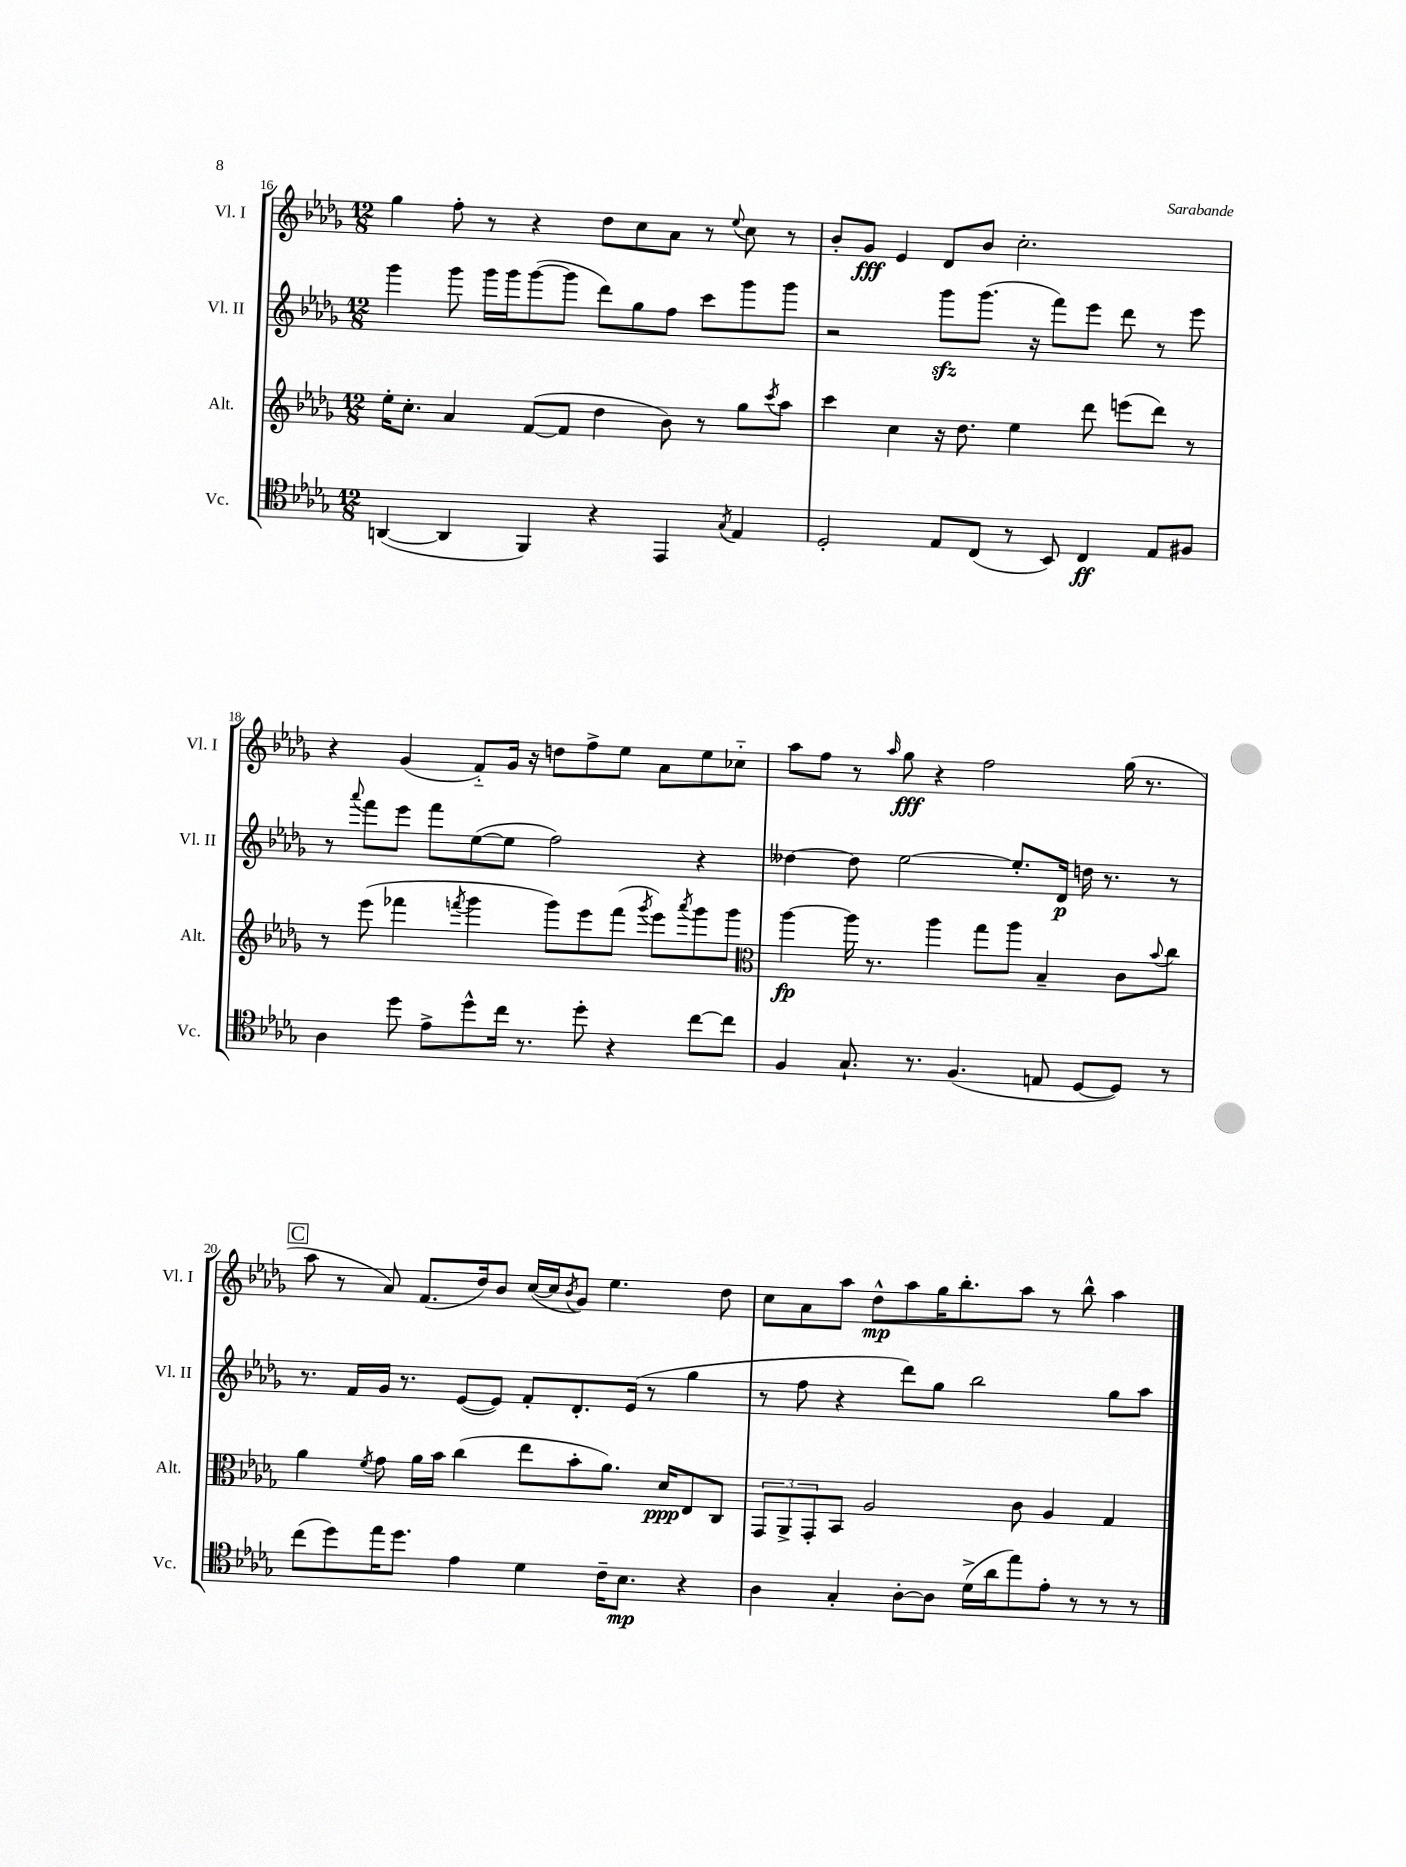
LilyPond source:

<<
\new StaffGroup <<
\new Staff = "s0" \with { instrumentName = "Vl. I" shortInstrumentName = "Vl. I" } {
    \clef treble \key des \major \numericTimeSignature \time 12/8
    ges''4 f''8-. r8 r4 des''8 c''8 aes'8 r8 \appoggiatura { ees''8 } c''8 r8 |
    bes'8-. ges'8\fff ees'4 des'8 bes'8 c''2.-. |
    r4 ges'4( f'8-_) ges'16 r16 d''8 f''8-> ees''8 aes'8 ees''8 ces''8-_ |
    aes''8 f''8 r8 \grace { aes''16 } ges''8\fff r4 f''2 ges''16( r8. |
    \mark \markup { \box "C" } aes''8 r8 aes'8) f'8.( des''16) bes'8 c''16~( c''16 \acciaccatura { bes'8 } ges'8) ees''4. des''8 |
    c''8 aes'8 aes''8 des''8-^\mp aes''8 ges''16 bes''8.-. aes''8 r8 bes''8-^ aes''4 \bar "|." |
}
\new Staff = "s1" \with { instrumentName = "Vl. II" shortInstrumentName = "Vl. II" } {
    \clef treble \key des \major \numericTimeSignature \time 12/8
    ges'''4 ges'''8 ges'''16 ges'''16 ges'''8~( ges'''8 des'''8) ges''8 f''8 c'''8 ges'''8 ges'''8 |
    r2 ges'''8\sfz ges'''8.( r16 f'''8) ees'''8 des'''8 r8 ees'''8 |
    r8 \appoggiatura { aes'''8 } f'''8 ees'''8 f'''8 ees''8~( ees''8 f''2) r4 |
    deses''4~ deses''8 ees''2~ ees''8.-. des'16\p d''16 r8. r8 |
    \mark \markup { \box "C" } r8. f'16 ges'16 r8. ees'8~( ees'8) f'8-. des'8.-. ees'16( r8 ges''4 |
    r8 f''8 r4 des'''8) ges''8 bes''2 ges''8 aes''8 \bar "|." |
}
\new Staff = "s2" \with { instrumentName = "Alt." shortInstrumentName = "Alt." } {
    \clef treble \key des \major \numericTimeSignature \time 12/8
    ees''16-. c''8.-. aes'4 f'8~( f'8 des''4 bes'8) r8 ges''8 \acciaccatura { c'''8 } aes''8 |
    c'''4 c''4 r16 des''8. ees''4 des'''8 e'''8( des'''8) r8 |
    r8 ees'''8( fes'''4 \acciaccatura { f'''8 } ges'''4 ges'''8) ees'''8 f'''8( \acciaccatura { ges'''8 } ees'''8) \acciaccatura { aes'''8 } ges'''8 ges'''8 |
    \clef alto aes''4~\fp aes''16 r8. aes''4 ges''8 aes''8 bes4-- c'8 \appoggiatura { bes'8 } c''8 |
    \mark \markup { \box "C" } aes'4 \acciaccatura { f'8 } ges'8 aes'16 bes'16 c''4( ees''8 bes'8-. aes'8.) des'16\ppp ees8 c8 |
    \tuplet 3/2 { ges,8 aes,8-> ges,8-. } bes,8 aes2 c'8 aes4 ges4 \bar "|." |
}
\new Staff = "s3" \with { instrumentName = "Vc." shortInstrumentName = "Vc." } {
    \clef tenor \key des \major \numericTimeSignature \time 12/8
    a,4~( a,4 f,4) r4 ees,4 \acciaccatura { ges8 } ees4 |
    des2-. ees8 c8( r8 bes,8) c4\ff ees8 fis8 |
    aes4 des''8 ees'8-> des''8-^ c''16 r8. des''8-. r4 c''8~ c''8 |
    f4 ges8.-! r8. f4.( e8 des8~ des8) r8 |
    \mark \markup { \box "C" } c''8( des''8) ees''16 des''8. ees'4 des'4 c'16-- bes8.\mp r4 |
    aes4 ges4-. aes8~-. aes8 des'16->( aes'16 ees''8) ees'8-. r8 r8 r8 \bar "|." |
}
>>
>>
\layout { \context { \Score currentBarNumber = #16 } }
